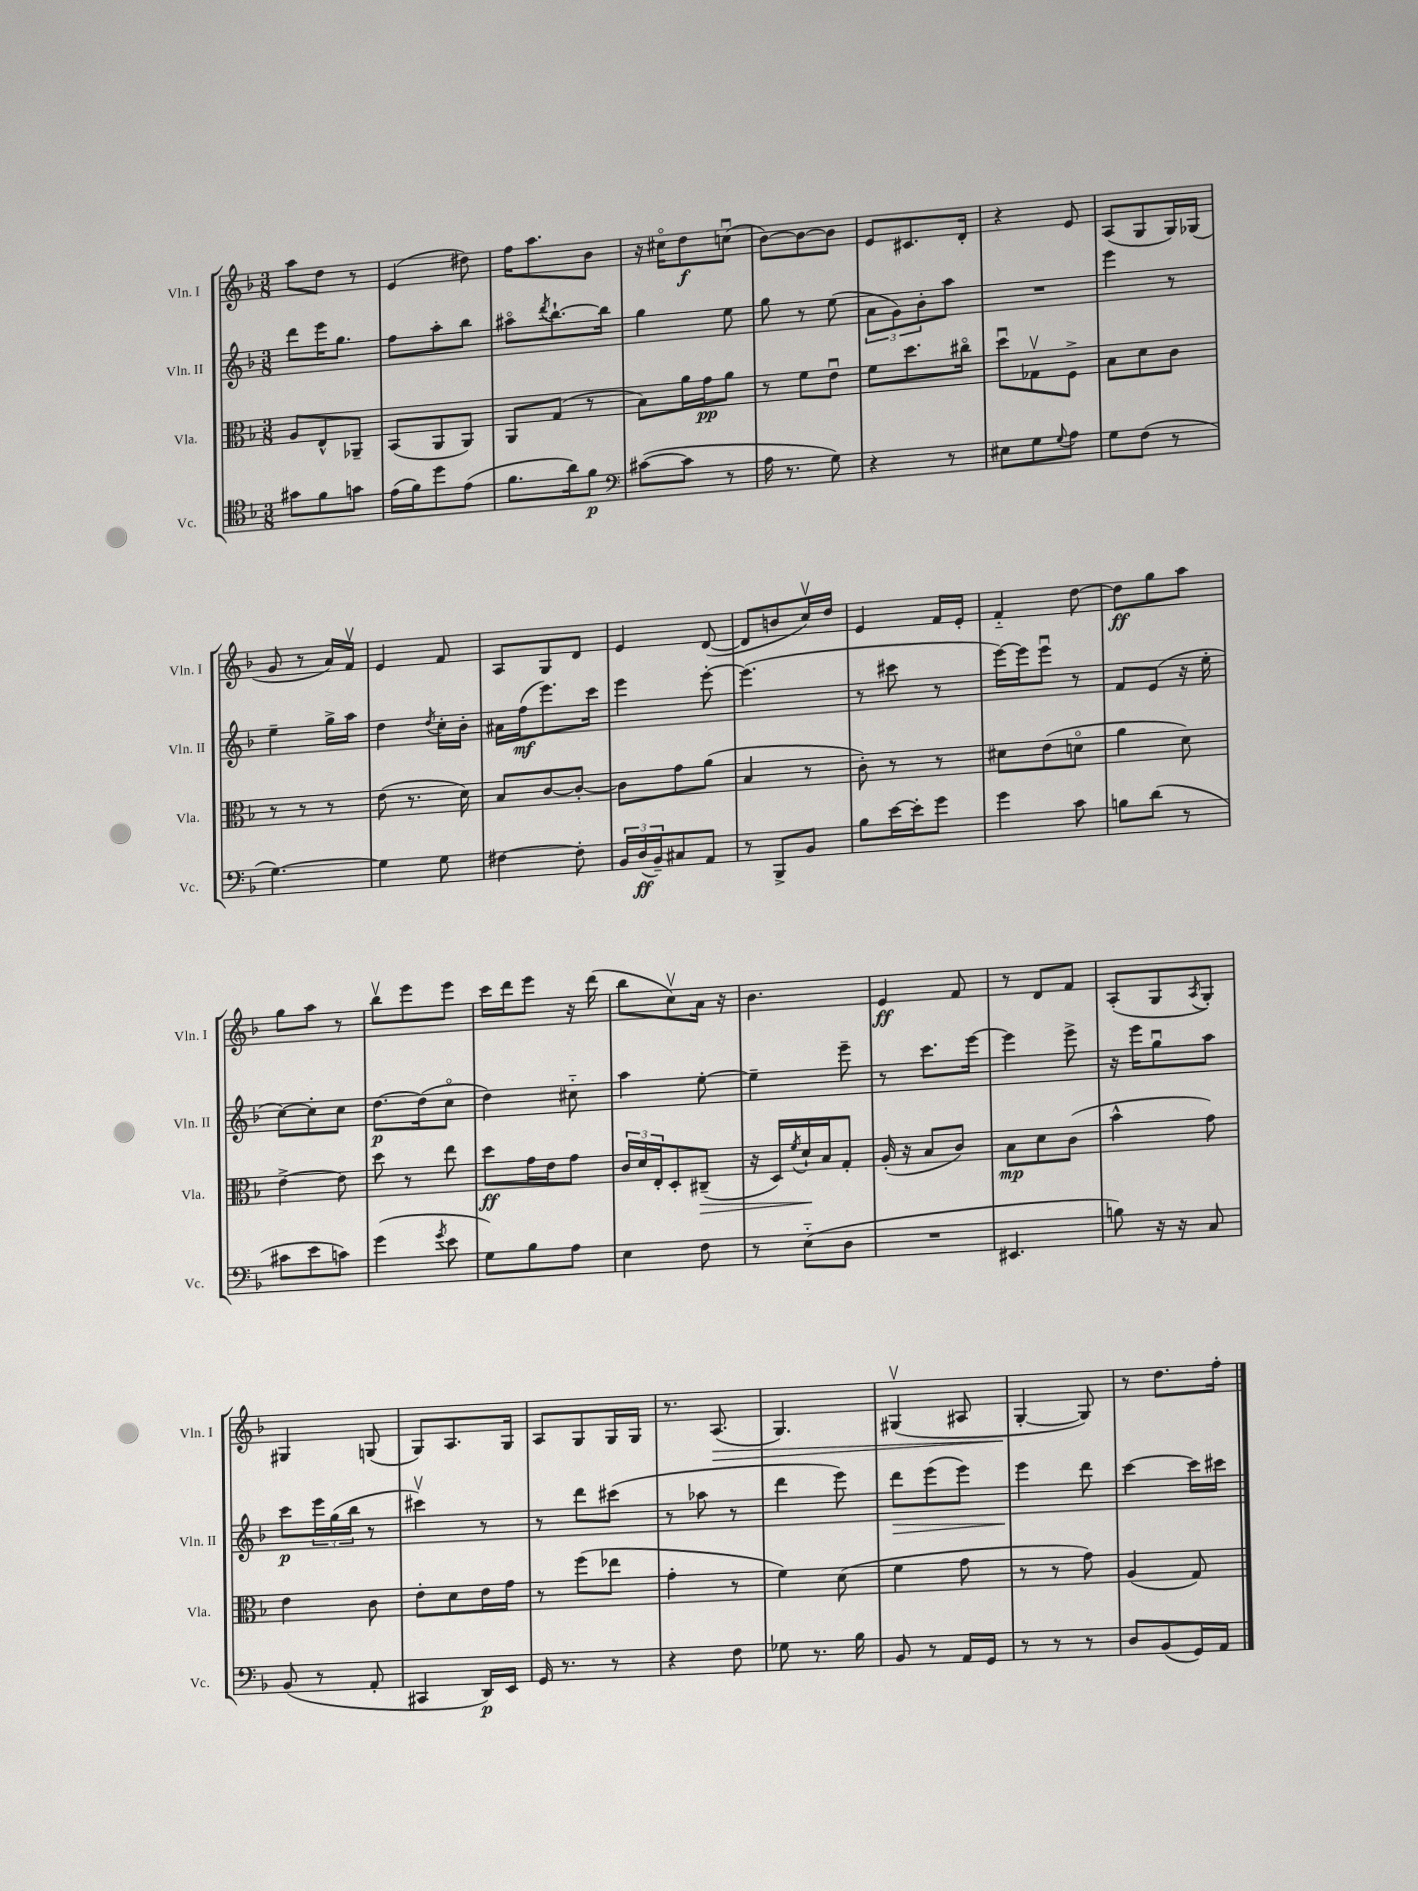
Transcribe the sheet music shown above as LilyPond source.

<<
\new StaffGroup <<
\new Staff = "s0" \with { instrumentName = "Vln. I" shortInstrumentName = "Vln. I" } {
    \clef treble \key f \major \numericTimeSignature \time 3/8
    a''8 d''8 r8 |
    e'4( dis''8) |
    f''16 a''8. bes'8 |
    r16 cis''16\flageolet d''8\f c''8\downbow( |
    bes'8~) bes'8~ bes'8 |
    e'8 cis'8. d'16-. |
    r4 e'8 |
    a8( g8 g16) ges16( |
    g'8 r8 a'16) f'16\upbow |
    e'4 f'8 |
    a8 g8 d'8 |
    e'4 d'8~( |
    d'8 b'8 c''16\upbow) d''16 |
    e'4 f'16 e'16-. |
    f'4-_ d''8~ |
    d''8\ff g''8 a''8 |
    g''8 a''8 r8 |
    bes''8\upbow e'''8 e'''8 |
    c'''16 d'''16 e'''8 r16 d'''16( |
    bes''8 c''8\upbow) a'16 r16 |
    bes'4. |
    e'4\ff f'8 |
    r8 d'8 f'8 |
    a8-.( g8 \acciaccatura { a8 } g8-.) |
    gis4 g8( |
    g8) a8. g16 |
    a8 g8 g16 g16 |
    r8. a8.\>( |
    g4.) |
    gis4\upbow( ais8 |
    g4~-.\! g8) |
    r8 d''8. f''16-. \bar "|." |
}
\new Staff = "s1" \with { instrumentName = "Vln. II" shortInstrumentName = "Vln. II" } {
    \clef treble \key f \major \numericTimeSignature \time 3/8
    d'''8 e'''16 g''8. |
    f''8 a''8-. bes''8 |
    ais''8\flageolet \acciaccatura { d'''8 } bes''8.~-! bes''16 |
    g''4 e''8 |
    g''8 r8 e''8( |
    \tuplet 3/2 { a'8 g'8) bes'8-. } a''8 |
    R4. |
    e'''4 r8 |
    e''4-- g''16-> a''16 |
    d''4 \acciaccatura { d''8 } c''16-. bes'16-. |
    ais'16 f''16\mf( e'''8.) c'''16 |
    e'''4 e'''8~-. |
    e'''4.( |
    r8 cis'''8 r8 |
    e'''16~) e'''16 e'''8\downbow r8 |
    f'8 e'8( r16 e''16-. |
    c''8~) c''8-. c''8 |
    d''8.~\p d''16( c''8\flageolet |
    d''4) cis''8-_ |
    a''4 e''8~-. |
    e''4-- e'''8-- |
    r8 c'''8. e'''16~ |
    e'''4 e'''8-> |
    r16 e'''16 g''8\downbow a''8 |
    c'''8\p \tuplet 3/2 { e'''16 g''16( bes''16 } r8 |
    cis'''4\upbow) r8 |
    r8 d'''8 cis'''8( |
    r8 aes''8 r8 |
    d'''4 e'''8) |
    d'''8\> e'''8( e'''8) |
    e'''4\! d'''8 |
    c'''4~ c'''16 cis'''16 \bar "|." |
}
\new Staff = "s2" \with { instrumentName = "Vla." shortInstrumentName = "Vla." } {
    \clef alto \key f \major \numericTimeSignature \time 3/8
    a8 e8-^ aes,8-- |
    bes,8( a,8 a,8) |
    a,8 g8( r8 |
    bes8) a'16 g'16\pp a'8 |
    r8 f'8 e'8\downbow |
    f'8 d''8. cis''16\flageolet |
    d''8\downbow ges8\upbow f8-> |
    bes8 d'8 c'8 |
    r8 r8 r8 |
    e'8( r8. d'16) |
    bes8 c'8~ c'8~-. |
    c'8 g'8 a'8( |
    bes4 r8 |
    c'8-.) r8 r8 |
    dis'8 e'8( d'8\flageolet |
    a'4 d'8) |
    e'4~-> e'8 |
    d''8 r8 e''8 |
    d''8\ff g'16 e'16 g'8 |
    \tuplet 3/2 { c'16 d'16 e16-. } d8-. cis8--\>( |
    r16 d16) \acciaccatura { f'8 } d'16-!\! bes16 g8-. |
    a16-.( r16 bes8 c'8) |
    bes8\mp d'8 c'8( |
    bes'4-^ g'8) |
    e'4 c'8 |
    e'8-. d'8 e'16 g'16 |
    r8 f''8( ees''8 |
    g'4-. r8 |
    f'4) d'8( |
    f'4 g'8 |
    r8 r8 g'8) |
    a4( g8) \bar "|." |
}
\new Staff = "s3" \with { instrumentName = "Vc." shortInstrumentName = "Vc." } {
    \clef tenor \key f \major \numericTimeSignature \time 3/8
    gis'8 f'8 g'8 |
    e'16( f'16) d''8 e'8( |
    f'8. a'16) f'8\p |
    \clef bass cis'8~( cis'8 r8 |
    a16 r8. g8) |
    r4 r8 |
    eis8 g8 \appoggiatura { g8 } a8 |
    g8 f8( r8 |
    g4.~) |
    g4 g8 |
    fis4~ fis8-. |
    \tuplet 3/2 { bes,16 d16\ff( bes,16--) } cis8 a,8 |
    r8 bes,,8-> bes,8 |
    bes8 e'16~ e'16-. g'8 |
    g'4 c'8 |
    b8 d'8( r8 |
    cis'8 e'8 c'8) |
    g'4( \acciaccatura { g'8 } e'8 |
    g8) bes8 a8 |
    e4 f8 |
    r8 e8-_( d8 |
    R4. |
    eis,4. |
    b8) r16 r16 c8 |
    bes,8( r8 a,8-. |
    cis,4 d,16\p) e,16 |
    g,16 r8. r8 |
    r4 f8 |
    ges8 r8. bes16 |
    bes,8 r8 a,16 g,16 |
    r8 r8 r8 |
    d8 bes,8( g,16) a,16 \bar "|." |
}
>>
>>
\layout { \context { \Score \remove "Bar_number_engraver" } }
